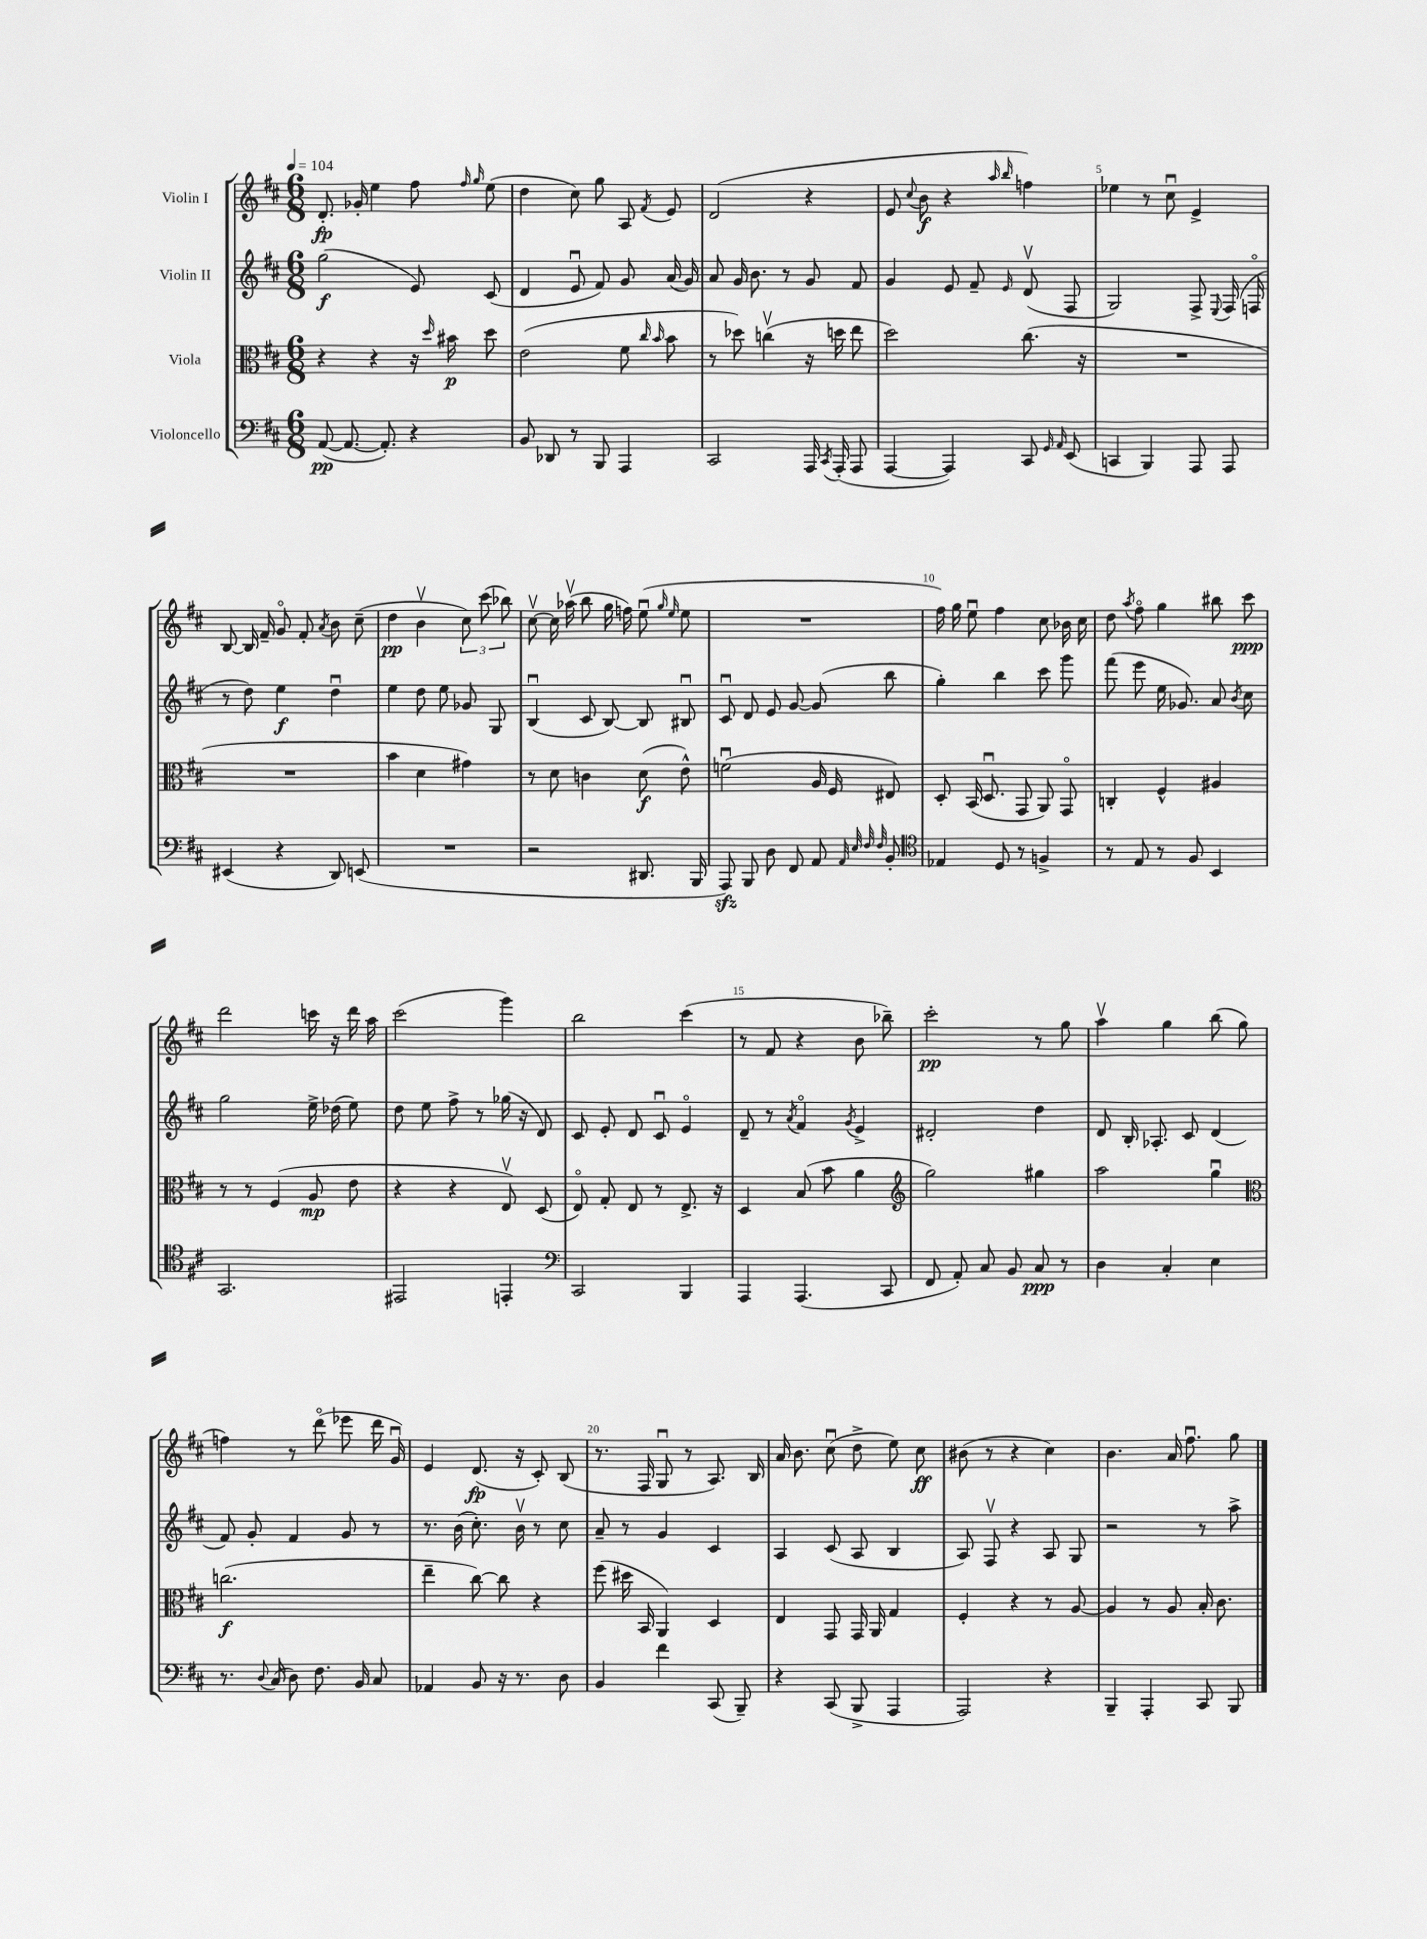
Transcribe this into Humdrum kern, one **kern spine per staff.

**kern	**kern	**kern	**kern
*staff4	*staff3	*staff2	*staff1
*clefF4	*clefC3	*clefG2	*clefG2
*k[f#c#]	*k[f#c#]	*k[f#c#]	*k[f#c#]
*M6/8	*M6/8	*M6/8	*M6/8
*MM104	*MM104	*MM104	*MM104
([8AA/	4r	(2gg\	8.d'/
8.AA/_	.	.	.
.	.	.	16g-'/
.	4r	.	4ee\
8.AA'/])	.	.	.
4r	16r	8e/)	8ff#\
.	16qqdd/	.	.
.	16b#\	.	.
.	.	.	16qqff#/
.	.	.	16qqgg/
.	8dd\	(8c#/	(8ee\
=	=	=	=
8BB/	(2e\	4d/	4dd\
8DD-/	.	.	.
8r	.	8eu/	8cc#\)
8BBB/	.	8f#/)	8gg\
4AAA/	8f#\	8g/	8A/
.	16qqcc#/	.	.
.	16qqb/	.	8qf#/
.	8b\	(16a/	8e/
.	.	16g/)	.
=	=	=	=
2CC#/	8r	8a/	(2d/
.	8dd-\)	16g/	.
.	.	8.b\	.
.	(4ccv\	.	.
.	.	8r	.
16AAA/	16r	8g/	4r
8qCC#/	.	.	.
(16AAA'/	16dd\	.	.
8AAA/	8ee\	8f#/	.
=	=	=	=
[4AAA/	2dd\)	4g/	8e/
.	.	.	8qqcc#/
.	.	.	8b\
4AAA/])	.	8e/	4r
.	.	8f#~/	.
.	.	.	16qqaa/
.	.	16qqe/	16qqbb/
8CC#/	(8.cc#\	(8dv/	4ff\)
16qqGG/	.	.	.
16qqAA/	.	.	.
(8EE/	.	8F#/	.
.	16r	.	.
=	=	=	=
4CC/	2.r	2G/)	4ee-\
4BBB/)	.	.	8r
.	.	.	8cc#u\
8AAA/	.	8F#^/	4e^/
.	.	8qqE/	.
8AAA/	.	(16F#/	.
.	.	16Fo/	.
=	=	=	=
(4EE#/	2.r	8r	[8B/
.	.	8dd\)	16B/]
.	.	.	16f#~/
4r	.	4ee\	8go/
.	.	.	8f#'/
.	.	.	8qa/
8DD/)	.	4ddu\	8b\
(8EE/	.	.	(8cc#~\
=	=	=	=
2.r	4b\	4ee\	4dd\
.	4d\	8dd\	4bv\
.	.	8ee\	.
.	4g#\)	8g-/	12cc#\)
.	.	.	(12ccc#\
.	.	8G/	.
.	.	.	12bb-\)
=	=	=	=
2r	8r	(4Bu/	[8cc#v\
.	8d\	.	16cc#\]
.	.	.	(16aa-v\
.	4c\	8c#/	8bb\
.	.	[8B/)	16gg\
.	.	.	16ff\)
8.DD#/	(8d\	8B/]	(8eeu\
.	.	.	16qqgg/
.	.	.	16qqee/
.	8e^^\)	8B#u/	8ee\
16BBB/	.	.	.
=	=	=	=
8AAA/)	(2fu\	8c#u/	2.r
8BBB/	.	8d/	.
8D\	.	8e/	.
8FF#/	.	[8g/	.
8AA/	16A/	(8g/]	.
.	16F#/	.	.
32qqAA/	.	.	.
32qqE/	.	.	.
32qqF#/	.	.	.
32qqF#/	.	.	.
8BB'/	8E#/)	8bb\	.
=	=	=	=
*clefC4	*	*	*
4E-/	8D'/	4gg'\)	16ff#\)
.	.	.	16gg\
.	(16BB/	.	8eeu\
.	8.Du/	.	.
8D/	.	4bb\	4ff#\
8r	8GG/	.	.
4F^/	8AA/)	8ccc#\	8cc#\
.	8GGo/	8ggg\	16b-\
.	.	.	16cc#\
=	=	=	=
8r	4C'/	(8fff#\	8dd\
.	.	.	8qaa/
8E/	.	8eee\	8ff#o\
8r	4F#^^/	16ee\	4gg\
.	.	8.g-/)	.
8F#/	.	.	.
4BB/	4A#/	8a/	8bb#\
.	.	8qb/	.
.	.	8cc#\	8ccc#\
=	=	=	=
2.GG/	8r	2gg\	2ddd\
.	8r	.	.
.	(4F#/	.	.
.	8A/	16ee^\	16ccc\
.	.	(16dd-\	16r
.	8e\	8ee\)	16ddd\
.	.	.	16aa\
=	=	=	=
2EE#/	4r	8dd\	(2ccc#\
.	.	8ee\	.
.	4r	8ff#^\	.
.	.	8r	.
4EE'/	8Ev/)	(16gg-\	4ggg\)
.	.	16r	.
.	(8D/	8d/)	.
=	=	=	=
*clefF4	*	*	*
2CC#/	8Eo/)	8c#/	2bb\
.	8G'/	8e'/	.
.	8E/	8d/	.
.	8r	8c#u/	.
4BBB/	8.E^/	4eo/	(4ccc#\
.	16r	.	.
=	=	=	=
4AAA/	4D/	8d~/	8r
.	.	8r	8f#/
.	.	8qa/	.
(4.AAA/	(8B/	4f#o/	4r
.	8b\	.	.
.	.	8qg/	.
.	4a\	4e^/	8b\
8CC#/	.	.	8bb-~\)
=	=	=	=
*	*clefG2	*	*
8FF#/	2gg\)	2d#'/	2ccc#'\
8AA'/)	.	.	.
8C#/	.	.	.
8BB/	.	.	.
8C#/	4gg#\	4dd\	8r
8r	.	.	8gg\
=	=	=	=
4D\	2aa\	8d/	4aav\
.	.	16B'/	.
.	.	8.A-'/	.
4C#'/	.	.	4gg\
.	.	8c#/	.
4E\	4ggu\	(4d/	(8bb\
.	.	.	8gg\
=	=	=	=
*	*clefC3	*	*
8.r	(2.cc\	8f#/)	4ff\)
.	.	8g'/	.
8qqD/	.	.	.
(16C#/	.	.	.
8D\)	.	4f#/	8r
8.F#\	.	.	(8dddo\
.	.	8g/	8eee-\
16BB/	.	.	.
8C#/	.	8r	16ddd\
.	.	.	16gu/)
=	=	=	=
4AA-/	4ee~\	8.r	4e/
.	.	(16b\	.
8BB/	[8cc#\)	8.cc#'\)	(8.d/
16r	8cc#\]	.	.
8.r	.	16bv\	16r
.	4r	8r	8c#'/)
8D\	.	8cc#\	(8B/
=	=	=	=
4BB/	(8ff#\	8a~/	8.r
.	16dd#\	8r	.
.	16BB/	.	16F#/
4f#\	4AA/)	4g/	8Gu/
.	.	.	8r
(8CC#/	4D/	4c#/	8.A/)
8BBB~/)	.	.	.
.	.	.	16B/
=	=	=	=
4r	4E/	4A/	16a/
.	.	.	8.b\
(8CC#/	8GG/	(8c#/	(8cc#u\
8BBB^/	16GG/	8A/	8dd^\
.	16AA/	.	.
4AAA/	4G/	4B/	8ee\)
.	.	.	8cc#\
=	=	=	=
2AAA/)	4F#'/	8A/)	(8b#\
.	.	8F#v/	8r
.	4r	4r	4r
4r	8r	8A/	4cc#\)
.	[8A/	8G/	.
=	=	=	=
4BBB~/	4A/]	2r	4.b\
4AAA'/	8r	.	.
.	8A/	.	16a/
.	.	.	8.ff#u\
8CC#/	16B'/	8r	.
.	8.c#\	.	.
8BBB/	.	8aa^\	8gg\
==	==	==	==
*-	*-	*-	*-
